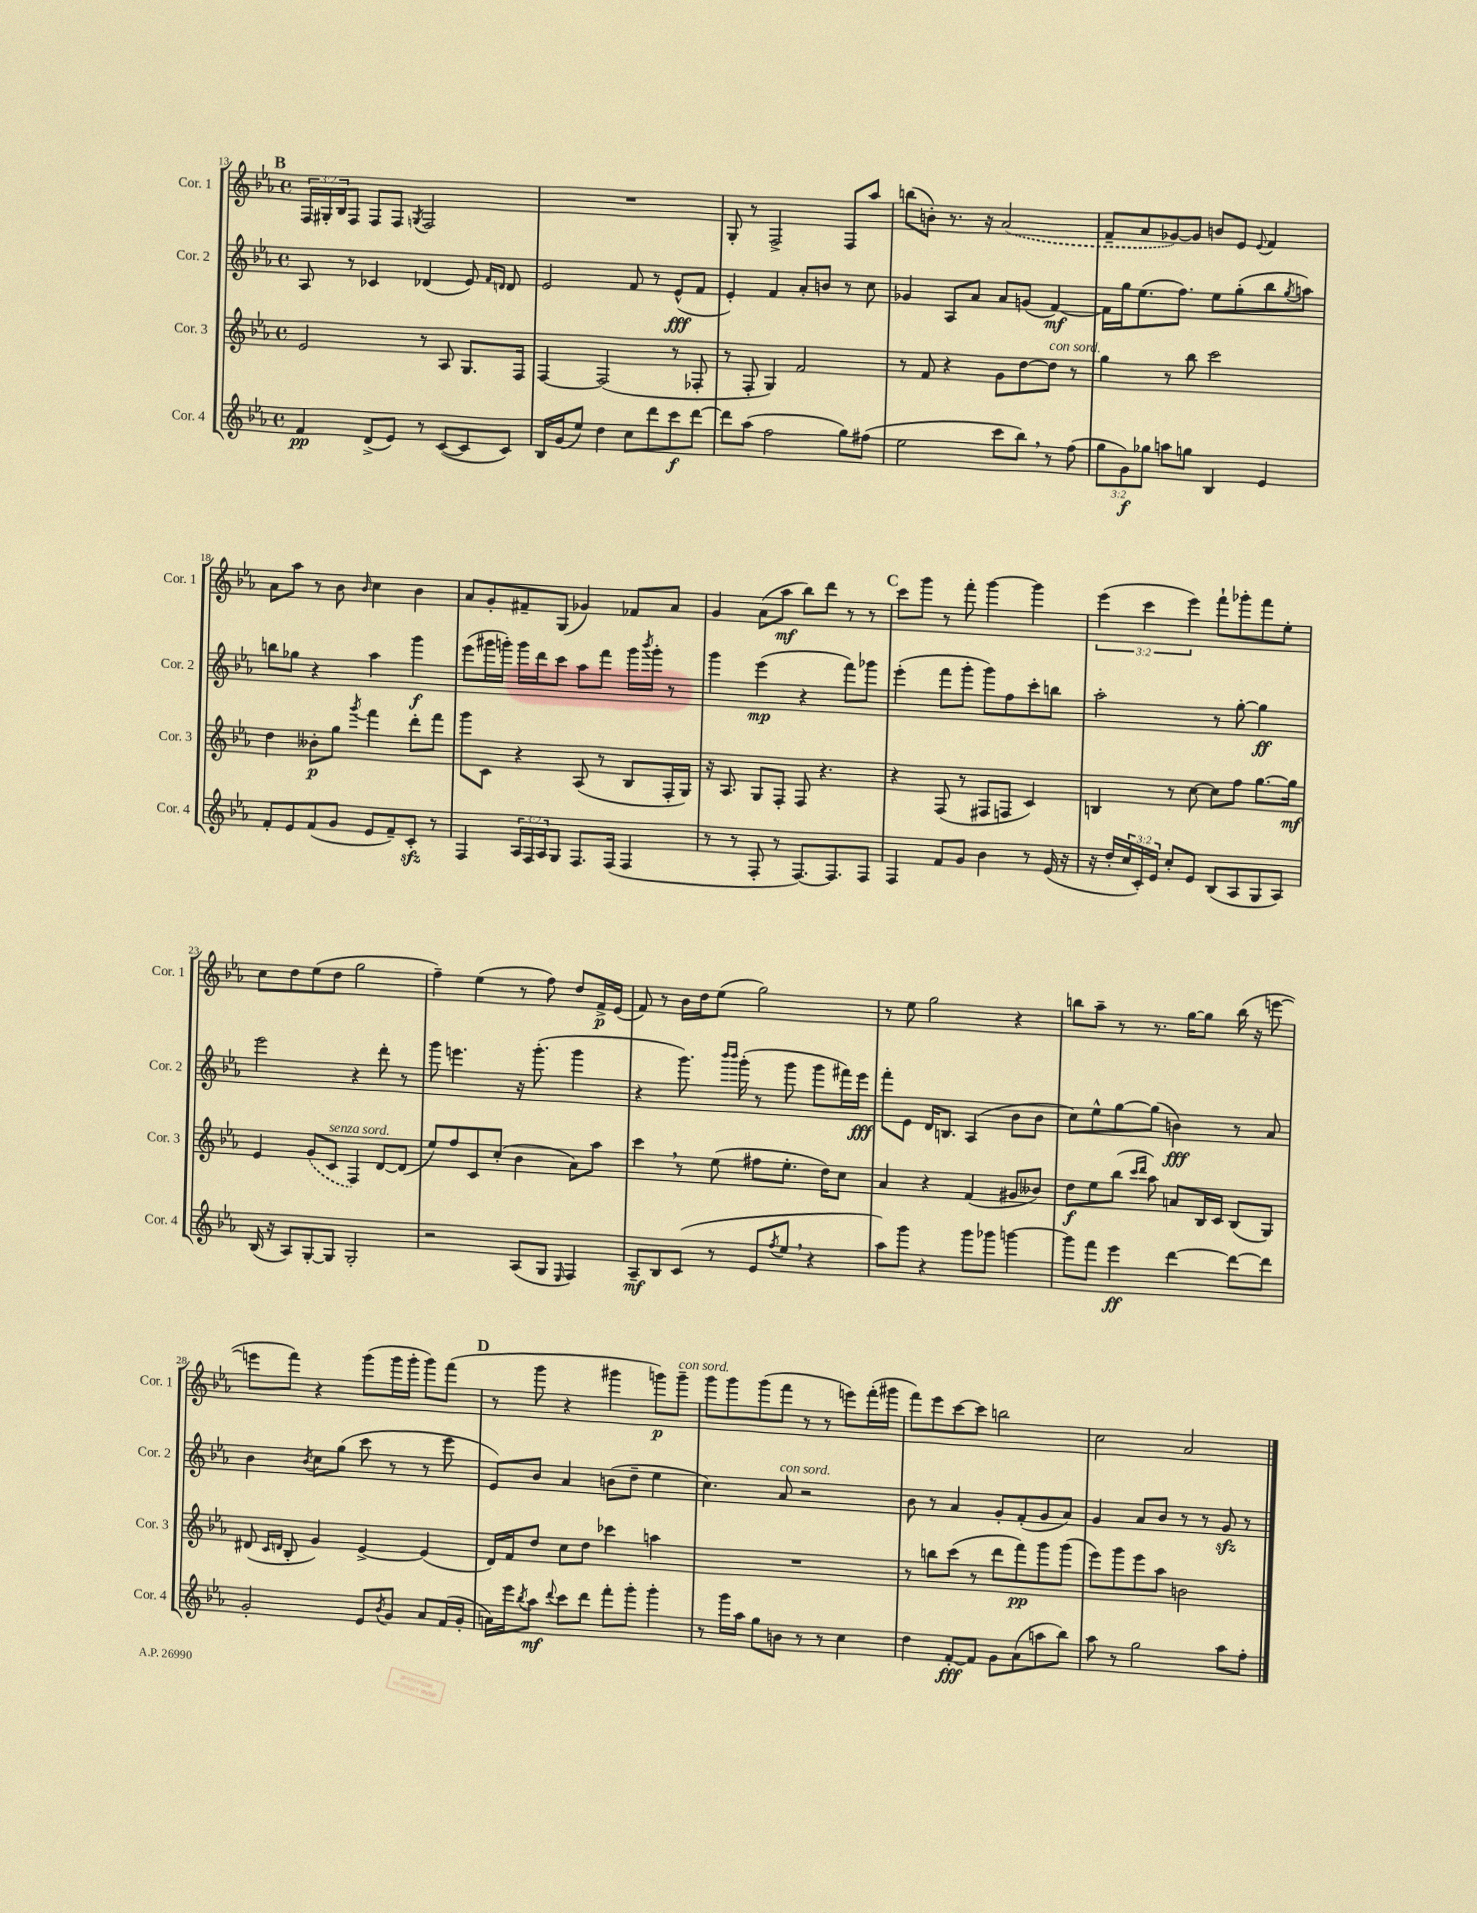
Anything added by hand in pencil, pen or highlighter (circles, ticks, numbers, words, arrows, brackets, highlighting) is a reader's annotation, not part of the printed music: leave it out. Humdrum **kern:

**kern	**dynam	**kern	**dynam	**kern	**dynam	**kern	**dynam
*part4	*part4	*part3	*part3	*part2	*part2	*part1	*part1
*staff4	*staff4	*staff3	*staff3	*staff2	*staff2	*staff1	*staff1
*I"Cor. 4	*	*I"Cor. 3	*	*I"Cor. 2	*	*I"Cor. 1	*
*I'Cor. 4	*	*I'Cor. 3	*	*I'Cor. 2	*	*I'Cor. 1	*
*clefG2	*	*clefG2	*	*clefG2	*	*clefG2	*
*k[b-e-a-]	*	*k[b-e-a-]	*	*k[b-e-a-]	*	*k[b-e-a-]	*
*M4/4	*	*M4/4	*	*M4/4	*	*M4/4	*
*met(c)	*	*met(c)	*	*met(c)	*	*met(c)	*
!!LO:REH:place=s1:t=B
=13	=13	=13	=13	=13	=13	=13	=13
4f/	pp	2e-/	.	8A-/	.	24F/LL	.
.	.	.	.	.	.	24G#X'/	.
.	.	.	.	.	.	24B-/J	.
.	.	.	.	8r	.	8F/J	.
(8d^/L	.	.	.	4c-X/	.	8F/L	.
8e-/J)	.	.	.	.	.	8F/J	.
.	.	.	.	.	.	8qGn/	.
8r	.	8r	.	(4d-X/	.	2F/	.
([8c/L	.	8A-/	.	.	.	.	.
8c/]	.	8.G/L	.	8e-/)	.	.	.
.	.	.	.	16qqf/LL	.	.	.
.	.	.	.	16qqdn/JJ	.	.	.
8c/J)	.	.	.	8d/	.	.	.
.	.	16F/Jk	.	.	.	.	.
=14	=14	=14	=14	=14	=14	=14	=14
16B-/LL	.	[4F/	.	2e-/	.	1r	.
(16g/J	.	.	.	.	.	.	.
8ee-/J)	.	.	.	.	.	.	.
4dd\	.	(2F/]	.	.	.	.	.
8cc\L	.	.	.	8f/	.	.	.
8ddd\	.	.	.	8r	.	.	.
8ccc\	f	8r	.	(8e-^^/L	fff	.	.
[8ddd\J	.	8F-X'/	.	8f/J	.	.	.
=15	=15	=15	=15	=15	=15	=15	=15
8ddd\L]	.	8r	.	4e-'/)	.	8G'/	.
(8aa-\J	.	8F'/	.	.	.	8r	.
2ff\	.	4G/)	.	4f/	.	2F^/	.
.	.	2f/	.	8a-'/L	.	.	.
.	.	.	.	8bn/J	.	.	.
8gg\L)	.	.	.	8r	.	8F/L	.
(8ff#X\J	.	.	.	8cc\	.	8aa-/J	.
=16	=16	=16	=16	=16	=16	=16	=16
2ee-\	.	8r	.	4g-X/	.	(8bbn\L	.
.	.	8f/	.	.	.	8bn'\J)	.
.	.	4r	.	8A-/L	.	8.r	.
.	.	.	.	8a-/J	.	.	.
.	.	.	.	.	.	16r	.
8ccc\L	.	8g\L	.	8a-/L	.	(2a-/	.
8bb-,\J)	.	[8dd\	.	(8gn/J	.	.	.
!	!	!LO:TX:a:i:t=con sord.	!	!	!	!	!
8r	.	8dd\J]	.	[4f/)	mf	.	.
(8ff\	.	8r	.	.	.	.	.
=17	=17	=17	=17	=17	=17	=17	=17
12gg\L	.	4gg\	.	16f\LL]	.	8f~/L	.
.	.	.	.	16gg\J	.	.	.
12g\)	f	.	.	.	.	.	.
.	.	.	.	(8.ee-\	.	8a-/	.
12gg-X\J	.	.	.	.	.	.	.
8aan\L	.	8r	.	.	.	[8g-X/)	.
.	.	.	.	8.ff\J)	.	.	.
8ggn\J	.	8bb-\	.	.	.	8g-/J]	.
4B-/	.	2ccc\	.	8ee-\L	.	8bn/L	.
.	.	.	.	(8gg'\	.	8e-/J	.
.	.	.	.	.	.	8qqe-/	.
4e-/	.	.	.	8bb-\	.	4f/	.
.	.	.	.	8qgg/	.	.	.
.	.	.	.	8aan\J)	.	.	.
!!LO:LB:g=z
=18	=18	=18	=18	=18	=18	=18	=18
8f'/L	.	4dd\	.	8bbn\L	.	8a-\L	.
8e-/	.	.	.	8gg-X\J	.	8aa-\J	.
(8f/	.	8b--X'\L	p	4r	.	8r	.
8g/J	.	8gg\J	.	.	.	8b-\	.
.	.	8qggg/	.	.	.	16qqb-/	.
8e-/L	.	4fff\	.	4aa-\	.	4cc\	.
8f~/)	.	.	.	.	.	.	.
8czz'/J	.	8ddd'\L	.	4ggg\	f	4b-\	.
8r	.	8fff\J	.	.	.	.	.
=19	=19	=19	=19	=19	=19	=19	=19
4F/	.	8ggg\L	.	(8eee-\L	.	8a-/L	.
.	.	8c\J	.	16ggg#X\L	.	8g'/	.
.	.	.	.	16gggn'\JJ)	.	.	.
24A-/LL	.	4r	.	16ggg\LL	.	8f#X~/	.
24F/	.	.	.	.	.	.	.
.	.	.	.	16ddd\J	.	.	.
24A-/J	.	.	.	.	.	.	.
8G/J	.	.	.	8ccc\J	.	(8G/J	.
8.F/L	.	(8A-/	.	8aa-\L	.	4g-X/)	.
.	.	8r	.	8fff\J	.	.	.
(16F/Jk	.	.	.	.	.	.	.
4F/	.	8B-/L	.	16ggg\LL	.	8f-X/L	.
.	.	.	.	8qbbb-/	.	.	.
.	.	.	.	16ggg'\JJ	.	.	.
.	.	16F'/L	.	8r	.	8a-/J	.
.	.	16G/JJ)	.	.	.	.	.
=20	=20	=20	=20	=20	=20	=20	=20
8r	.	16r	.	4ggg\	.	4g/	.
.	.	8.A-/	.	.	.	.	.
8r	.	.	.	.	.	.	.
8F'/	.	8G/L	.	(4eee-\	mp	(8a-\L	.
8r	.	8F'/J	.	.	.	8aa-\J	mf
[8.F/L)	.	8F/	.	4r	.	8bb-\L)	.
.	.	4.r	.	.	.	8ddd\J	.
8.F/]	.	.	.	.	.	.	.
.	.	.	.	8fff\L)	.	8r	.
8F/J	.	.	.	8ggg-X\J	.	8r	.
!!LO:REH:place=s1:t=C
=21	=21	=21	=21	=21	=21	=21	=21
4F/	.	4r	.	(4eee-'\	.	8ccc\L	.
.	.	.	.	.	.	8ggg\J	.
8f/L	.	(8F/	.	8fff\L	.	8r	.
8g/J	.	8r	.	8ggg'\J	.	8fff'\	.
4b-\	.	8F#X/L	.	8ggg\L)	.	[4ggg\	.
.	.	8Fn/J	.	8ff\	.	.	.
8r	.	4c/)	.	8ccc'\	.	4ggg\]	.
(16e-/	.	.	.	8bbn\J	.	.	.
16r	.	.	.	.	.	.	.
=22	=22	=22	=22	=22	=22	=22	=22
16r	.	4Bn/	.	2aa-'\	.	(6eee-\	.
16dd'/LL	.	.	.	.	.	.	.
24cc/	.	.	.	.	.	.	.
24c'/)	.	.	.	.	.	6ccc\	.
24e-/JJ	.	.	.	.	.	.	.
8cc'/L	.	8r	.	.	.	.	.
.	.	.	.	.	.	6eee-\)	.
8e-/J	.	[8cc\	.	.	.	.	.
(8B-/L	.	8cc\L]	.	8r	.	8fff`\L	.
8A-/	.	8ff\J	.	[8gg'\	.	8ggg-X'\	.
8G/	.	[8.gg\L	.	4gg\]	ff	8fff\	.
8A-/J)	.	.	.	.	.	8ee-'\J	.
.	.	16gg\Jk]	mf	.	.	.	.
!!LO:LB:g=z
=23	=23	=23	=23	=23	=23	=23	=23
(16B-/	.	4e-/	.	2eee-\	.	8cc\L	.
16r	.	.	.	.	.	.	.
8A-/L)	.	.	.	.	.	8dd\	.
[8G'/	.	(8g/L	.	.	.	(8ee-\	.
!	!	!LO:TX:a:i:t=senza sord.	!	!	!	!	!
8G/J]	.	8c/J	.	.	.	8dd\J	.
2G'/	.	4F/)	.	4r	.	2gg\	.
.	.	[8d/L	.	8ddd'\	.	.	.
.	.	(8d/J]	.	8r	.	.	.
=24	=24	=24	=24	=24	=24	=24	=24
2r	.	8ee-/L)	.	8ggg\	.	4ff~\)	.
.	.	8ff/	.	4.eeen\	.	.	.
.	.	8c/	.	.	.	(4ee-\	.
.	.	(8cc'/J	.	.	.	.	.
(8A-/L	.	4b-\	.	16r	.	8r	.
.	.	.	.	(8.ggg'\	.	.	.
8G/J	.	.	.	.	.	8ff\)	.
16qqE-/	.	.	.	.	.	.	.
4F/)	.	8a-\L)	.	4ggg\	.	8dd/L	.
.	.	8aa-\J	.	.	.	16f^/L	p
.	.	.	.	.	.	(16e-/JJ	.
=25	=25	=25	=25	=25	=25	=25	=25
8A-~/L	mf	4ccc,\	.	4r	.	8f/)	.
8B-/	.	.	.	.	.	8r	.
(8c/J	.	8r	.	8.ggg\)	.	16b-\LL	.
.	.	.	.	.	.	16dd\J	.
8r	.	(8ee-\	.	.	.	(8ee-\J	.
.	.	.	.	16qqbbb-/LL	.	.	.
.	.	.	.	16qqbbb-/JJ	.	.	.
.	.	.	.	(16ggg'\	.	.	.
8e-/L	.	8ff#X\L	.	8r	.	2gg\)	.
8qff/	.	.	.	.	.	.	.
8ee-,/J	.	8.ee-'\J	.	8ggg\	.	.	.
4r	.	.	.	8ggg\L	.	.	.
.	.	16dd\KL)	.	.	.	.	.
.	.	8cc\J	.	16fff#X\L)	.	.	.
.	.	.	.	16eee-\JJ	fff	.	.
=26	=26	=26	=26	=26	=26	=26	=26
8aa-\L)	.	4a-/	.	8fff'\L	.	8r	.
8ggg\J	.	.	.	8e-\J	.	8ee-\	.
4r	.	4r	.	16d/KL	.	2gg\	.
.	.	.	.	8.Bn/J	.	.	.
8ggg\L	.	(4f/	.	(4A-/	.	.	.
8ggg-X\J	.	.	.	.	.	.	.
[4gggn\	.	8g#X/L	.	8b-\L	.	4r	.
.	.	8b--X/J)	.	8b-\J	.	.	.
=27	=27	=27	=27	=27	=27	=27	=27
8ggg\L]	.	8dd\L	f	8cc\L)	.	8bbn\L	.
8fff\J	.	8ee-\	.	8ee-^^\	.	8aa-~\J	.
4eee-\	ff	(8bb-\J	.	[8gg\	.	8r	.
.	.	16qqccc/LL	.	.	.	.	.
.	.	16qqddd/JJ	.	.	.	.	.
.	.	8aa-\)	.	(8gg\J]	.	8.r	.
[4ddd\	.	8an/L	.	4bn\)	fff	.	.
.	.	.	.	.	.	[16gg\KL	.
.	.	16B-/L	.	.	.	8gg\J]	.
.	.	16c/JJ	.	.	.	.	.
8ddd\L_	.	(8B-/L	.	8r	.	(16bb\	.
.	.	.	.	.	.	16r	.
8ddd\J]	.	8G/J)	.	8a-/	.	[8eeen\	.
!!LO:LB:g=z
=28	=28	=28	=28	=28	=28	=28	=28
2g'/	.	(8d#X/	.	4b-\	.	8eeen\L]	.
.	.	16qqc/LL	.	.	.	.	.
.	.	16qqdn/JJ	.	.	.	.	.
.	.	8B-'/	.	.	.	8fff\J)	.
.	.	.	.	8qb-/	.	.	.
.	.	4g/)	.	8cc\L	.	4r	.
.	.	.	.	(8gg\J	.	.	.
8e-/L	.	[4e-^/	.	8ccc\	.	(8ggg\L	.
8qb-/	.	.	.	.	.	.	.
8g/J	.	.	.	8r	.	16ggg\L	.
.	.	.	.	.	.	16ggg'\JJ	.
8a-/L	.	(4e-/]	.	8r	.	8ggg\L)	.
(16f/L	.	.	.	8eee-\	.	(8fff\J	.
16g'/JJ	.	.	.	.	.	.	.
!!LO:REH:place=s1:t=D
=29	=29	=29	=29	=29	=29	=29	=29
16an\LL)	.	16d/LL)	.	8e-/L)	.	8r	.
16eee-\J	.	16f/J	.	.	.	.	.
8qbb-/	.	.	.	.	.	.	.
8aa-\J	mf	8dd/J	.	8b-/J	.	8ggg\	.
8qqddd/	.	.	.	.	.	.	.
8ccc\L	.	8cc\L	.	4a-/	.	4r	.
8ddd\J	.	8dd\J	.	.	.	.	.
8fff'\L	.	4ccc-X\	.	(8bn\L	.	4ggg#X\	.
8ggg'\J	.	.	.	8dd~\J	.	.	.
4ggg'\	.	4aan\	.	4ee-\	.	8gggn\L)	p
!	!	!	!	!	!	!LO:TX:a:i:t=con sord.	!
.	.	.	.	.	.	8ggg~\J	.
=30	=30	=30	=30	=30	=30	=30	=30
8r	.	1r	.	4.cc\)	.	8ggg\L	.
16ggg\LL	.	.	.	.	.	8ggg\	.
16aa-\JJ	.	.	.	.	.	.	.
8gg\L	.	.	.	.	.	(8ggg\	.
!	!	!	!	!LO:TX:a:i:t=con sord.	!	!	!
8bn\J	.	.	.	8a-/	.	8fff\J	.
8r	.	.	.	2r	.	8r	.
8r	.	.	.	.	.	8r	.
4cc\	.	.	.	.	.	8eeen\L)	.
.	.	.	.	.	.	(16fff'\L	.
.	.	.	.	.	.	16ggg#X\JJ	.
=31	=31	=31	=31	=31	=31	=31	=31
4dd\	.	8r	.	8b-\	.	8fff\L)	.
.	.	8bbn\L	.	8r	.	8eee-\	.
[8f'/L	fff	(8ccc\J	.	4a-/	.	[8ccc\	.
8f/J]	.	8r	.	.	.	8ccc\J]	.
8g\L	.	8ddd\L	.	8g'/L	.	2bbn\	.
(8a-\	.	8fff\)	pp	(8f'/	.	.	.
8aan\	.	8ggg\	.	8g/	.	.	.
8bb-\J)	.	(8ggg\J	.	8a-/J)	.	.	.
=32	=32	=32	=32	=32	=32	=32	=32
8aa-\	.	8eee-\L)	.	4g/	.	2cc\	.
8r	.	8ggg\	.	.	.	.	.
2gg\	.	8eee-\	.	8a-/L	.	.	.
.	.	8aa-\J	.	8b-/J	.	.	.
.	.	2bn\	.	8r	.	2a-/	.
.	.	.	.	8r	.	.	.
8aa-\L	.	.	.	8gzz/	.	.	.
8ff'\J	.	.	.	8r	.	.	.
==	==	==	==	==	==	==	==
*-	*-	*-	*-	*-	*-	*-	*-
